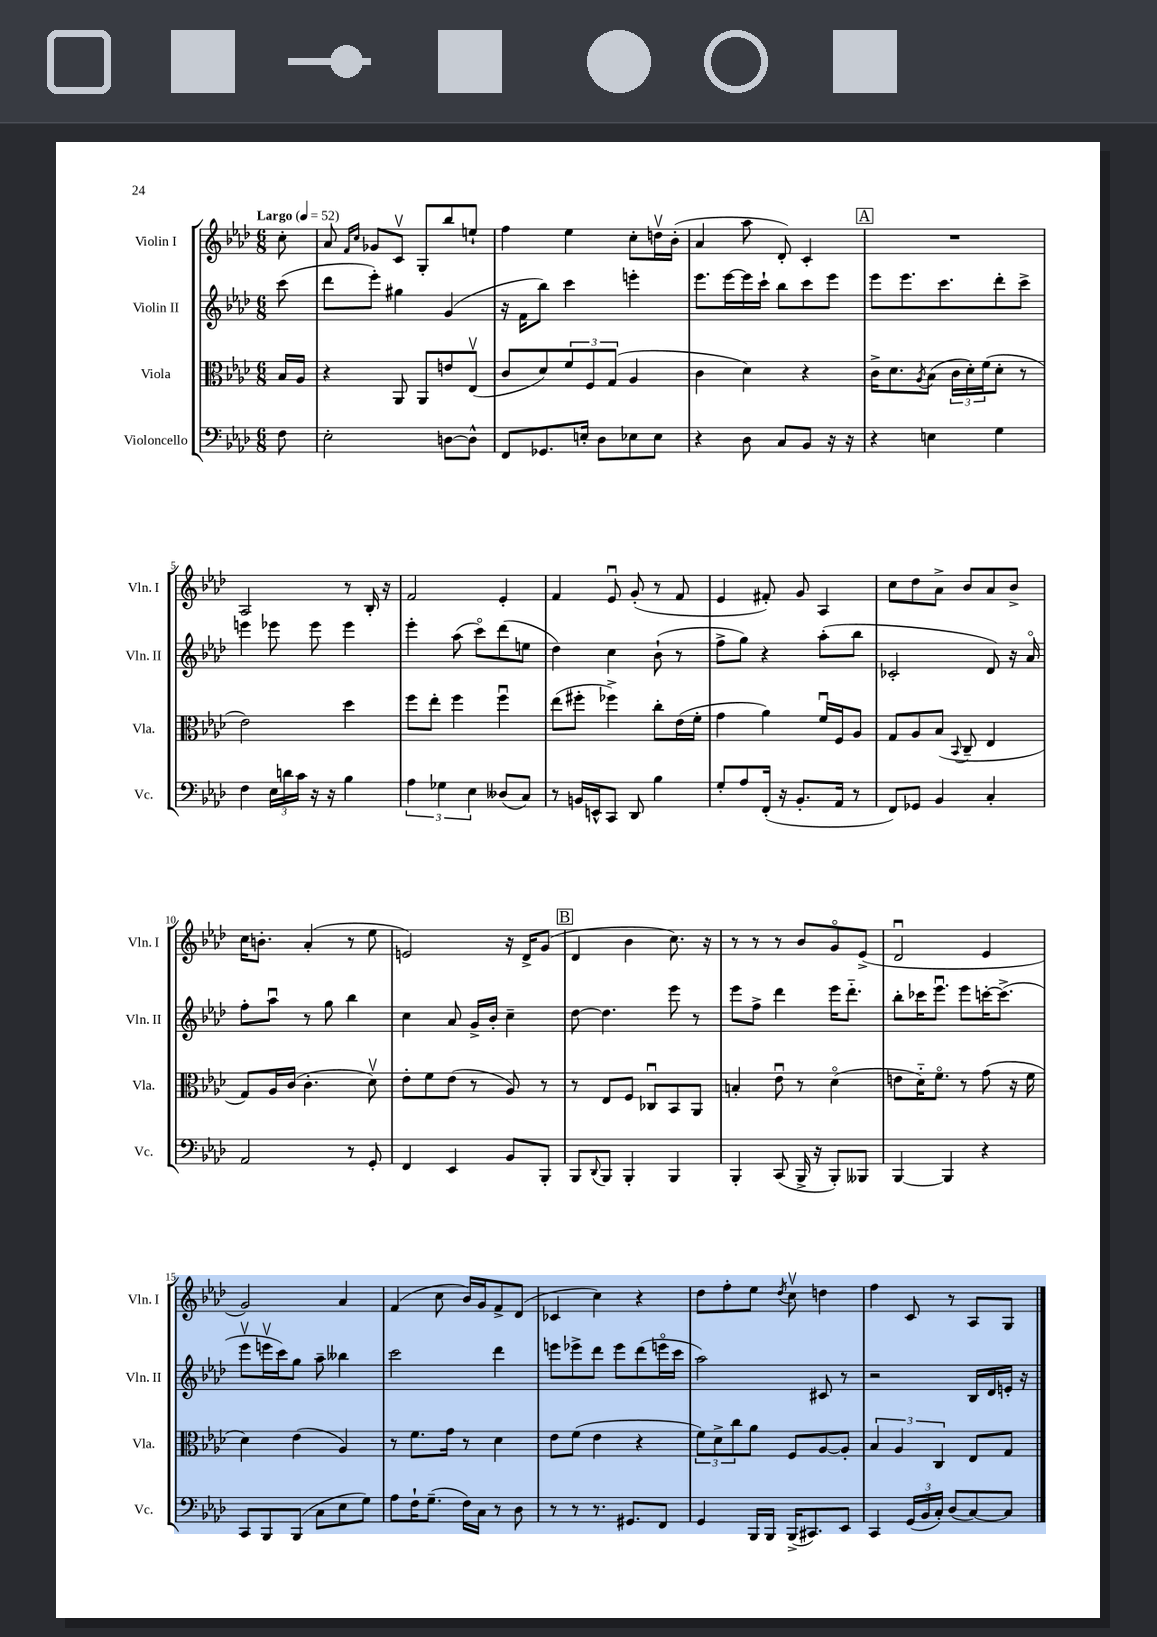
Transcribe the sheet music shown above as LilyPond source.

<<
\new StaffGroup <<
\new Staff = "s0" \with { instrumentName = "Violin I" shortInstrumentName = "Vln. I" } {
    \clef treble \key aes \major \numericTimeSignature \time 6/8 \partial 8 \tempo "Largo" 4 = 52
    c''8-. |
    aes'8 \grace { f'16 c''16 } ges'8 c'8\upbow g8-. bes''8 e''8-! |
    f''4 ees''4 c''8-. d''16\upbow bes'16-.( |
    aes'4 aes''8 des'8-.) c'4-. |
    \mark \markup { \box "A" } R2. |
    aes2 r8 bes16-. r16 |
    f'2 ees'4-. |
    f'4 ees'8\downbow g'8-.( r8 f'8 |
    ees'4 fis'8-.) g'8 aes4 |
    c''8 des''8 aes'8-> bes'8 aes'8 bes'8-> |
    c''16 b'8.-. aes'4-.( r8 ees''8 |
    e'2) r16 des'16-> g'8( |
    \mark \markup { \box "B" } des'4 bes'4 c''8.) r16 |
    r8 r8 r8 bes'8 g'8\flageolet ees'8->( |
    des'2\downbow ees'4 |
    g'2) aes'4 |
    f'4( c''8 bes'16) g'16 f'8-> des'8( |
    ces'4 c''4) r4 |
    des''8 f''8-. ees''8 \acciaccatura { des''8 } c''8\upbow d''4 |
    f''4 c'8 r8 aes8 g8 \bar "|." |
}
\new Staff = "s1" \with { instrumentName = "Violin II" shortInstrumentName = "Vln. II" } {
    \clef treble \key aes \major \numericTimeSignature \time 6/8 \partial 8
    c'''8( |
    des'''8 ees'''8-.) gis''4 g'4( |
    r16 f'16 bes''8) c'''4 e'''4-. |
    ees'''8. ees'''16~ ees'''16 c'''16-! bes''8 c'''8 ees'''8 |
    \mark \markup { \box "A" } ees'''8 ees'''8. c'''8. des'''8-. c'''8-> |
    e'''4 ees'''8 ees'''8 ees'''4 |
    ees'''4-. aes''8( c'''8\flageolet) des'''8( e''8 |
    des''4) c''4 bes'8-!( r8 |
    f''8-> g''8) r4 aes''8-.( bes''8 |
    ces'2-. des'8) r16 aes'16\flageolet |
    f''8-. aes''8\downbow r8 g''8 bes''4 |
    c''4 aes'8 g'16-> bes'16-. c''4-- |
    \mark \markup { \box "B" } des''8~ des''4. ees'''8 r8 |
    ees'''8 f''8-> des'''4 ees'''16 des'''8.-_ |
    bes''8-. ces'''16 ees'''8.\downbow ees'''8 c'''16~-. c'''8.->( |
    ees'''8\upbow e'''16\upbow c'''16) g''8 aes''8-- beses''4 |
    c'''2 des'''4 |
    e'''8 ees'''8-> des'''8 ees'''8 des'''8( e'''16\flageolet c'''16 |
    aes''2) cis'8 r8 |
    r2 bes16 des'16 e'16-. r16 \bar "|." |
}
\new Staff = "s2" \with { instrumentName = "Viola" shortInstrumentName = "Vla." } {
    \clef alto \key aes \major \numericTimeSignature \time 6/8 \partial 8
    bes16 aes16 |
    r4 aes,8 aes,8 e'8 ees8\upbow( |
    c'8 des'8) \tuplet 3/2 { f'8 f8 g8( } aes4 |
    c'4 des'4) r4 |
    \mark \markup { \box "A" } c'16-> des'8. \acciaccatura { aes8 } bes8( \tuplet 3/2 { c'16 des'16-.) f'16( } des'8-. r8 |
    ees'2) des''4 |
    f''8 ees''8-. f''4 f''4\downbow |
    ees''8( fis''8-. fes''4->) c''8-. ees'16( f'16-. |
    g'4 aes'4) f'16\downbow f16 aes8 |
    g8 aes8 bes8( \appoggiatura { bes,8 } c8-- ees4 |
    g8) aes16 c'16( c'4.-. des'8\upbow) |
    ees'8-. f'8 ees'8( r8 aes8) r8 |
    \mark \markup { \box "B" } r8 ees8 f8 ces8\downbow bes,8 aes,8 |
    b4-. ees'8\downbow r8 des'4\flageolet( |
    e'8 des'16-_) f'8.\flageolet r8 g'8( r16 f'16 |
    des'4) ees'4( aes4) |
    r8 f'8. g'16 r8 des'4 |
    ees'8 f'8( ees'4 r4 |
    \tuplet 3/2 { f'8) des'8-> c''8 } aes'8 f8 aes8~ aes8-. |
    \tuplet 3/2 { bes4 aes4 c4 } ees8 g8 \bar "|." |
}
\new Staff = "s3" \with { instrumentName = "Violoncello" shortInstrumentName = "Vc." } {
    \clef bass \key aes \major \numericTimeSignature \time 6/8 \partial 8
    f8 |
    ees2-. d8~ d8-^ |
    f,8 ges,8. e16-. des8 ees8 ees8 |
    r4 des8 c8 bes,8 r16 r16 |
    \mark \markup { \box "A" } r4 e4 g4 |
    f4 \tuplet 3/2 { ees16 d'16 c'16 } r16 r16 bes4 |
    \tuplet 3/2 { aes4 ges4 ees4 } deses8( c8) |
    r8 b,16 e,16-^ c,8 des,8 bes4 |
    g8-. aes8 f,16-.( r16 bes,8.-. aes,16 r8 |
    f,8) ges,8 bes,4 c4-. |
    aes,2 r8 g,8-. |
    f,4 ees,4 bes,8 bes,,8-. |
    \mark \markup { \box "B" } bes,,8 \appoggiatura { des,8 } bes,,8 bes,,4-. bes,,4 |
    bes,,4-. c,8( bes,,16-> r16 bes,,8-.) beses,,8 |
    bes,,4~ bes,,4 r4 |
    c,8 bes,,8 bes,,8( c8 ees8 g8) |
    aes8 f16-! g8.--( f16) c16 r8 des8 |
    r8 r8 r8. gis,8. f,8 |
    g,4 bes,,16 bes,,16 bes,,16->( cis,8.) ees,8 |
    c,4 \tuplet 3/2 { g,16( bes,16 c16-.) } des8( c8~) c8 \bar "|." |
}
>>
>>
